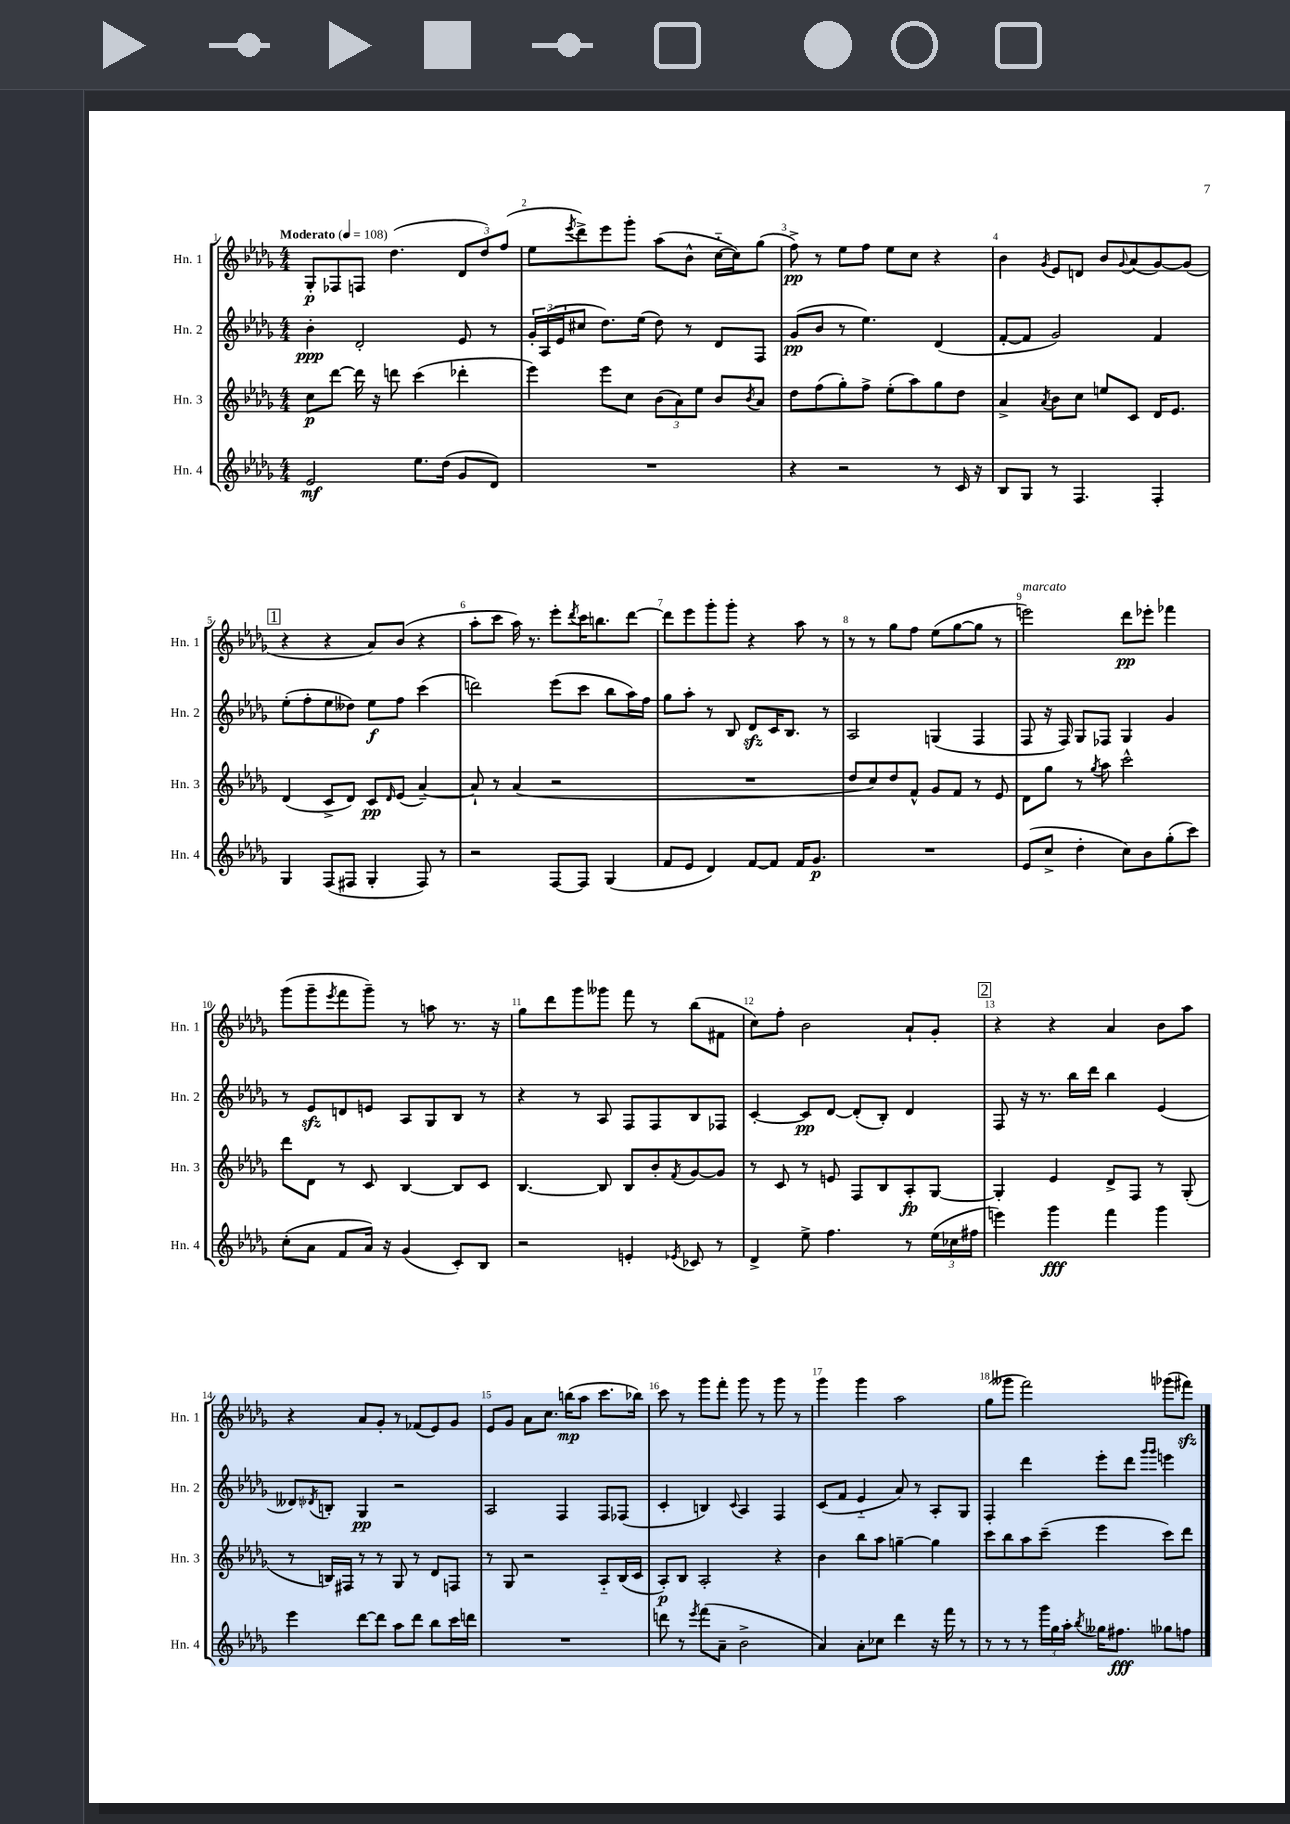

**kern	**kern	**kern	**kern
*staff4	*staff3	*staff2	*staff1
*clefG2	*clefG2	*clefG2	*clefG2
*k[b-e-a-d-g-]	*k[b-e-a-d-g-]	*k[b-e-a-d-g-]	*k[b-e-a-d-g-]
*M4/4	*M4/4	*M4/4	*M4/4
*MM108	*MM108	*MM108	*MM108
2e-/	8cc\L	4b-'\	8G-'/L
.	[8ddd-\J	.	8F-/
.	16ddd-\]	2d-'/	8F/J
.	16r	.	.
.	8ddd\	.	(4.dd-\
8.ee-\L	(4ccc\	.	.
(16dd-\Jk	.	.	.
8g-/L	4ddd-'\	8e-/	12d-/L
.	.	.	12dd-/)
8d-/J)	.	8r	.
.	.	.	(12ff/J
=	=	=	=
1r	4eee-\)	24g-'/LL	8ee-\L
.	.	(24A-/	.
.	.	24e-/J	.
.	.	.	8qeee-/
.	.	8cc#/J	8ddd-^\)
.	8eee-\L	8.dd-\L)	8eee-\
.	8cc\J	.	8ggg-'\J
.	.	(16ee-\Jk	.
.	(12b-\L	8dd-\)	(8aa-\L
.	12a-\)	.	.
.	.	8r	8b-^^\J
.	12ee-\J	.	.
.	8b-/L	8d-/L	[16cc'~\LL
.	.	.	16cc\]J)
.	8qb-/	.	.
.	8a-/J	8F/J	(8gg-\J
=	=	=	=
4r	8dd-\L	(8g-/L	8ff^\)
.	(8ff\	8b-/J	8r
2r	8gg-'\)	8r	8ee-\L
.	8ff^\J	4.ee-\)	8ff\J
.	(8ee-'\L	.	8ee-\L
.	8aa-\)	.	8cc\J
8r	8gg-\	(4d-/	4r
16c/	8dd-\J	.	.
16r	.	.	.
=	=	=	=
8B-/L	4a-^/	[8f'/L	4b-\
8G-/J	.	8f/]J	.
.	8qa-/	.	8qg-/
8r	8b-\L	2g-/)	8e-/L
4.F/	8cc\J	.	8d/J
.	8ee/L	.	8b-/L
.	.	.	8qqg-/
.	8c/J	.	(8a-/
4F'/	16d-/LK	4f/	[8g-/)
.	8.e-/J	.	.
.	.	.	(8g-/]J
=	=	=	=
4G-/	(4d-/	(8ee-'\L	4r
.	.	8ff'\	.
(8F/L	8c^/L	8ee-\	4r
8F#/J	8d-/J)	8dd--\J)	.
4G-'/	8c/L	8ee-\L	8a-/L)
.	16qqd-/	.	.
.	(8e-/J	8ff\J	(8b-/J
8F#/)	[4a-~/)	(4ccc\	4r
8r	.	.	.
=	=	=	=
2r	8a-`/]	2ddd\)	8aa-'\L
.	8r	.	8ccc\J
.	(4a-/	.	16aa-\)
.	.	.	8.r
[8F/L	2r	(8eee-\L	8eee-'\L
.	.	.	8qddd-/
8F/]J	.	8ccc\J	16ccc\K
.	.	.	8.bb\
(4G-/	.	8bb-\L	.
.	.	16aa-\L)	[8ddd-\J
.	.	16ff\JJ	.
=	=	=	=
8f/L	1r	8gg-\L	8ddd-\]L
8e-/J	.	8aa-'\J	8eee-\
4d-/)	.	8r	8ggg-'\
.	.	8B-/	8ggg-'\J
[8f/L	.	8d-/L	4r
8f/]J	.	16c/K	.
.	.	8.B-/J	.
16f/LK	.	.	8aa-\
8.g-/J	.	.	.
.	.	8r	8r
=	=	=	=
1r	8dd-/L	2A-/	8r
.	8cc/)	.	8r
.	8dd-/	.	8gg-\L
.	8f^^/J	.	8ff\J
.	8g-/L	(4G/	(8ee-\L
.	8f/J	.	[8gg-\
.	8r	4F/	8gg-\]J
.	8e-/	.	8r
=	=	=	=
(8e-/L	8d-\L	8F/	2eee\)
8cc^/J	8gg-\J	16r	.
.	.	16F/)	.
4dd-'\	8r	8G-/L	.
.	8qgg-/	.	.
.	8aa-\	8F-/J	.
8cc\L)	2ccc^^\	4G-/	8ddd-\L
8b-\	.	.	8eee-'\J
(8gg-'\	.	4g-/	4fff-\
8ccc\J)	.	.	.
=	=	=	=
(8cc'\L	8ddd-\L	8r	(8ggg-\L
8a-\J	8d-\J	8e-/L	8ggg-~\
.	.	.	8qeee-/
8f/L	8r	8d/	8fff\
16a-/Jk)	8c/	8e/J	8ggg-~\J)
16r	.	.	.
(4g-/	[4B-/	8A-/L	8r
.	.	8G-/	8aa\
8c'/L)	8B-/]L	8B-/J	8.r
8B-/J	8c/J	8r	.
.	.	.	16r
=	=	=	=
2r	[4.B-/	4r	8gg-\L
.	.	.	8ddd-\
.	.	8r	8ggg-\
.	8B-/]	8A-/	8ggg--\J
4e'/	8B-/L	8F/L	8fff\
.	8b-'/	8F/	8r
8qe-/	8qf/	.	.
8c-/	[8g-/	8B-/	(8bb-\L
8r	8g-/]J	8F-/J	8f#\J
=	=	=	=
4d-^/	8r	[4c'/	8cc\L)
.	8c/	.	8ff'\J
8ee-^\	8r	8c/]L	2b-\
4.ff\	8e/	[8d-/J	.
.	8F/L	(8d-'/]L	.
.	8B-/	8B-'/J)	.
8r	8A-'/	4d-/	8a-`/L
(24ee-\LL	[8G-/J	.	8g-'/J
24cc-\	.	.	.
24ff#\JJ	.	.	.
=	=	=	=
4eee\)	4G-'/]	8F/	4r
.	.	16r	.
.	.	8.r	.
4ggg-\	4e-/	.	4r
.	.	16bb-\LL	.
.	.	16ddd-\JJ	.
4fff\	8d-^/L	4bb-\	4a-/
.	8F/J	.	.
4ggg-\	8r	(4e-/	8b-\L
.	(8G-'/	.	8aa-\J
=	=	=	=
4eee-\	8r	8d--/L)	4r
.	.	8qd-/	.
.	16B/LL)	8B'/J	.
.	16F#/JJ	.	.
[8ddd-\L	8r	4G-/	8a-/L
8ddd-\]J	8r	.	8g-'/J
8aa-\L	8G-/	2r	8r
8ddd-\J	8r	.	(8f-/L
8bb-\L	8d-/L	.	8e-/)
16ccc\L	8F/J	.	8g-/J
16ddd\JJ	.	.	.
=	=	=	=
1r	8r	2A-/	8e-/L
.	8G-/	.	8g-/J
.	2r	.	8a-\L
.	.	.	8.cc\J
.	.	4F/	.
.	.	.	(16bb\LK
.	.	.	8aa-\J
.	8A-'~/L	8F/L	8.ccc\L
.	(16B-/L	(8F-/J	.
.	16c/JJ	.	16bb-\Jk)
=	=	=	=
8ddd\	8A-'/L)	4c'/	8ccc\
8r	8B-/J	.	8r
8qeee-/	.	.	.
(8fff\L	2A-'/	4B/)	8ggg-\L
8a-~\J	.	.	8fff'\J
.	.	8qqc/	.
2b-^\	.	4A-/	8ggg-\
.	.	.	8r
.	4r	4F/	8ggg-\
.	.	.	8r
=	=	=	=
4a-/)	4b-\	(8c/L	4ggg-\
.	.	8f/J	.
8a-'\L	8bb-\L	4e-'~/	4ggg-\
8cc-\J	8aa-\J	.	.
4ddd-\	[4gg~\	8a-/)	2aa-\
.	.	8r	.
16r	4gg\]	8A-'/L	.
16fff\	.	.	.
8r	.	8G-/J	.
=	=	=	=
8r	8ccc\L	4F'/	(8gg-\L
8r	8bb-\	.	8ggg--\J
8r	8aa-\	4ddd-\	2fff\)
24ggg-\LL	(8ccc~\J	.	.
24gg-\	.	.	.
24aa-'\JJ	.	.	.
8qbb-/	.	.	.
16gg--\LK	4eee-\	8eee-'\L	.
8.ff#\J	.	.	.
.	.	8ddd-\J	.
.	.	16qqggg-/LL	.
.	.	16qqggg-/JJ	.
8gg-\L	8ccc\L)	4eee\	(8ggg-\L
8ff\J	8ddd-\J	.	8fff#\J)
==	==	==	==
*-	*-	*-	*-
